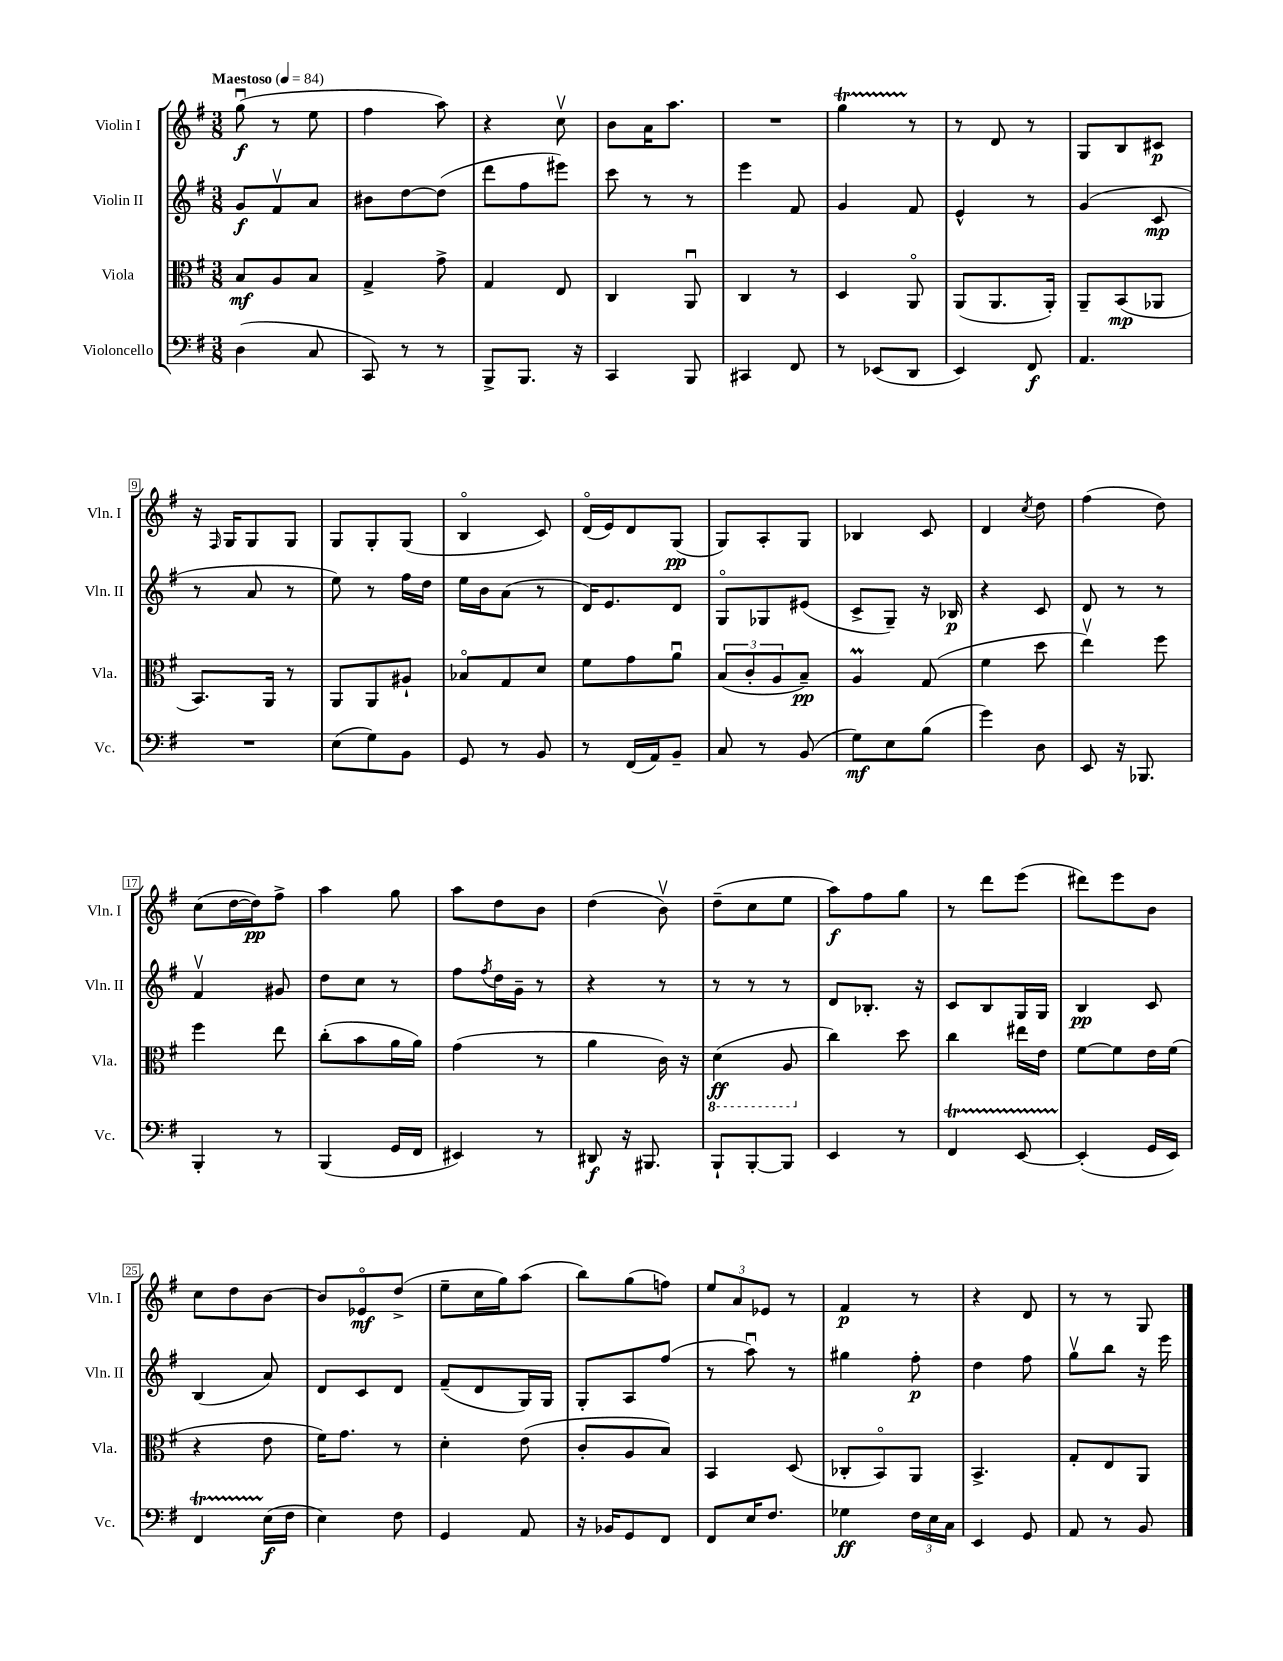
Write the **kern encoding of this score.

**kern	**kern	**kern	**kern
*staff4	*staff3	*staff2	*staff1
*clefF4	*clefC3	*clefG2	*clefG2
*k[f#]	*k[f#]	*k[f#]	*k[f#]
*M3/8	*M3/8	*M3/8	*M3/8
*MM84	*MM84	*MM84	*MM84
(4D	8B	8g	(8ggu
.	8A	8f#v	8r
8C	8B	8a	8ee
=	=	=	=
8CC)	4G^	8b#	4ff#
8r	.	[8dd	.
8r	8g^	(8dd]	8aa)
=	=	=	=
8BBB^	4G	8ddd	4r
8.BBB	.	8ff#	.
.	8E	8eee#)	8ccv
16r	.	.	.
=	=	=	=
4CC	4C	8ccc	8b
.	.	8r	16a
.	.	.	8.aa
8BBB	8AAu	8r	.
=	=	=	=
4CC#	4C	4eee	4.r
8FF#	8r	8f#	.
=	=	=	=
8r	4D	4g	4gg
(8EE-	.	.	.
8DD	8AAo	8f#	8r
=	=	=	=
4EE)	(8AA	4e^^	8r
.	8.AA	.	8d
8FF#	.	8r	8r
.	16AA')	.	.
=	=	=	=
4.AA	8AA~	(4g	8G
.	(8BB	.	8B
.	8AA-	8c	8c#
=	=	=	=
4.r	8.BB)	8r	16r
.	.	.	16qqF#
.	.	.	16G
.	.	8a	8G
.	16AA	.	.
.	8r	8r	8G
=	=	=	=
(8E	8AA	8ee)	8G
8G)	8AA	8r	8G'
8BB	8A#`	16ff#	(8G
.	.	16dd	.
=	=	=	=
8GG	8B-o	16ee	4Bo
.	.	16b	.
8r	8G	(8a	.
8BB	8d	8r	8c)
=	=	=	=
8r	8f#	16d)	(16do
.	.	8.e	16e)
(16FF#	8g	.	8d
16AA)	.	.	.
8BB~	8au	8d	(8G
=	=	=	=
8C	(12B	8Go	8G)
.	12c'	.	.
8r	.	8G-	8A'
.	12A	.	.
(8BB	8B~)	(8e#	8G
=	=	=	=
8G)	4A	8c^	4B-
8E	.	8G~)	.
(8B	(8G	16r	8c
.	.	16B-	.
=	=	=	=
4g)	4f#	4r	4d
.	.	.	8qcc
8D	8dd	8c	8dd
=	=	=	=
8EE	4eev)	8d	(4ff#
16r	.	8r	.
8.BBB-	.	.	.
.	8ff#	8r	8dd)
=	=	=	=
4BBB'	4ff#	4f#v	(8cc
.	.	.	[16dd
.	.	.	16dd])
8r	8ee	8g#	8ff#^
=	=	=	=
(4BBB	(8cc'	8dd	4aa
.	8b	8cc	.
16GG	16a	8r	8gg
16FF#	16a)	.	.
=	=	=	=
4EE#)	(4g	8ff#	8aa
.	.	8qff#	.
.	.	16dd	8dd
.	.	16g~	.
8r	8r	8r	8b
=	=	=	=
8DD#	4a	4r	(4dd
16r	.	.	.
8.BBB#	.	.	.
.	16c)	8r	8bv)
.	16r	.	.
=	=	=	=
8BBB`	(4D	8r	(8dd~
[8BBB'	.	8r	8cc
8BBB]	8AA	8r	8ee
=	=	=	=
4EE	4cc)	8d	8aa)
.	.	8.B-'	8ff#
8r	8dd	.	8gg
.	.	16r	.
=	=	=	=
4FF#	4cc	8c	8r
.	.	8B	8ddd
[8EE	16ee#	16G	(8eee
.	16e	16G	.
=	=	=	=
(4EE']	[8f#	4B	8ddd#)
.	8f#]	.	8eee
16GG	16e	8c	8b
16EE)	(16f#	.	.
=	=	=	=
4FF#	4r	(4B	8cc
.	.	.	8dd
(16E	8e	8a)	[8b
16F#	.	.	.
=	=	=	=
4E)	16f#)	8d	8b]
.	8.g	.	.
.	.	8c	8e-o
8F#	8r	8d	(8dd^
=	=	=	=
4GG	4d'	(8f#~	8ee~
.	.	8d	16cc
.	.	.	16gg)
8AA	(8e	16G)	(8aa
.	.	16G	.
=	=	=	=
16r	8c'	8G'	8bb)
16BB-	.	.	.
8GG	8A	8A	(8gg
8FF#	8B)	(8ff#	8ff)
=	=	=	=
8FF#	4BB	8r	12ee
.	.	.	12a
16E	.	8aau)	.
.	.	.	12e-
8.F#	.	.	.
.	(8D	8r	8r
=	=	=	=
4G-	8C-'	4gg#	4f#
.	8BBo)	.	.
24F#	8AA	8ff#'	8r
24E	.	.	.
24C	.	.	.
=	=	=	=
4EE	4.BB^	4dd	4r
8GG	.	8ff#	8d
=	=	=	=
8AA	8G'	8ggv	8r
8r	8E	8bb	8r
8BB	8AA	16r	8G
.	.	16eee	.
==	==	==	==
*-	*-	*-	*-
